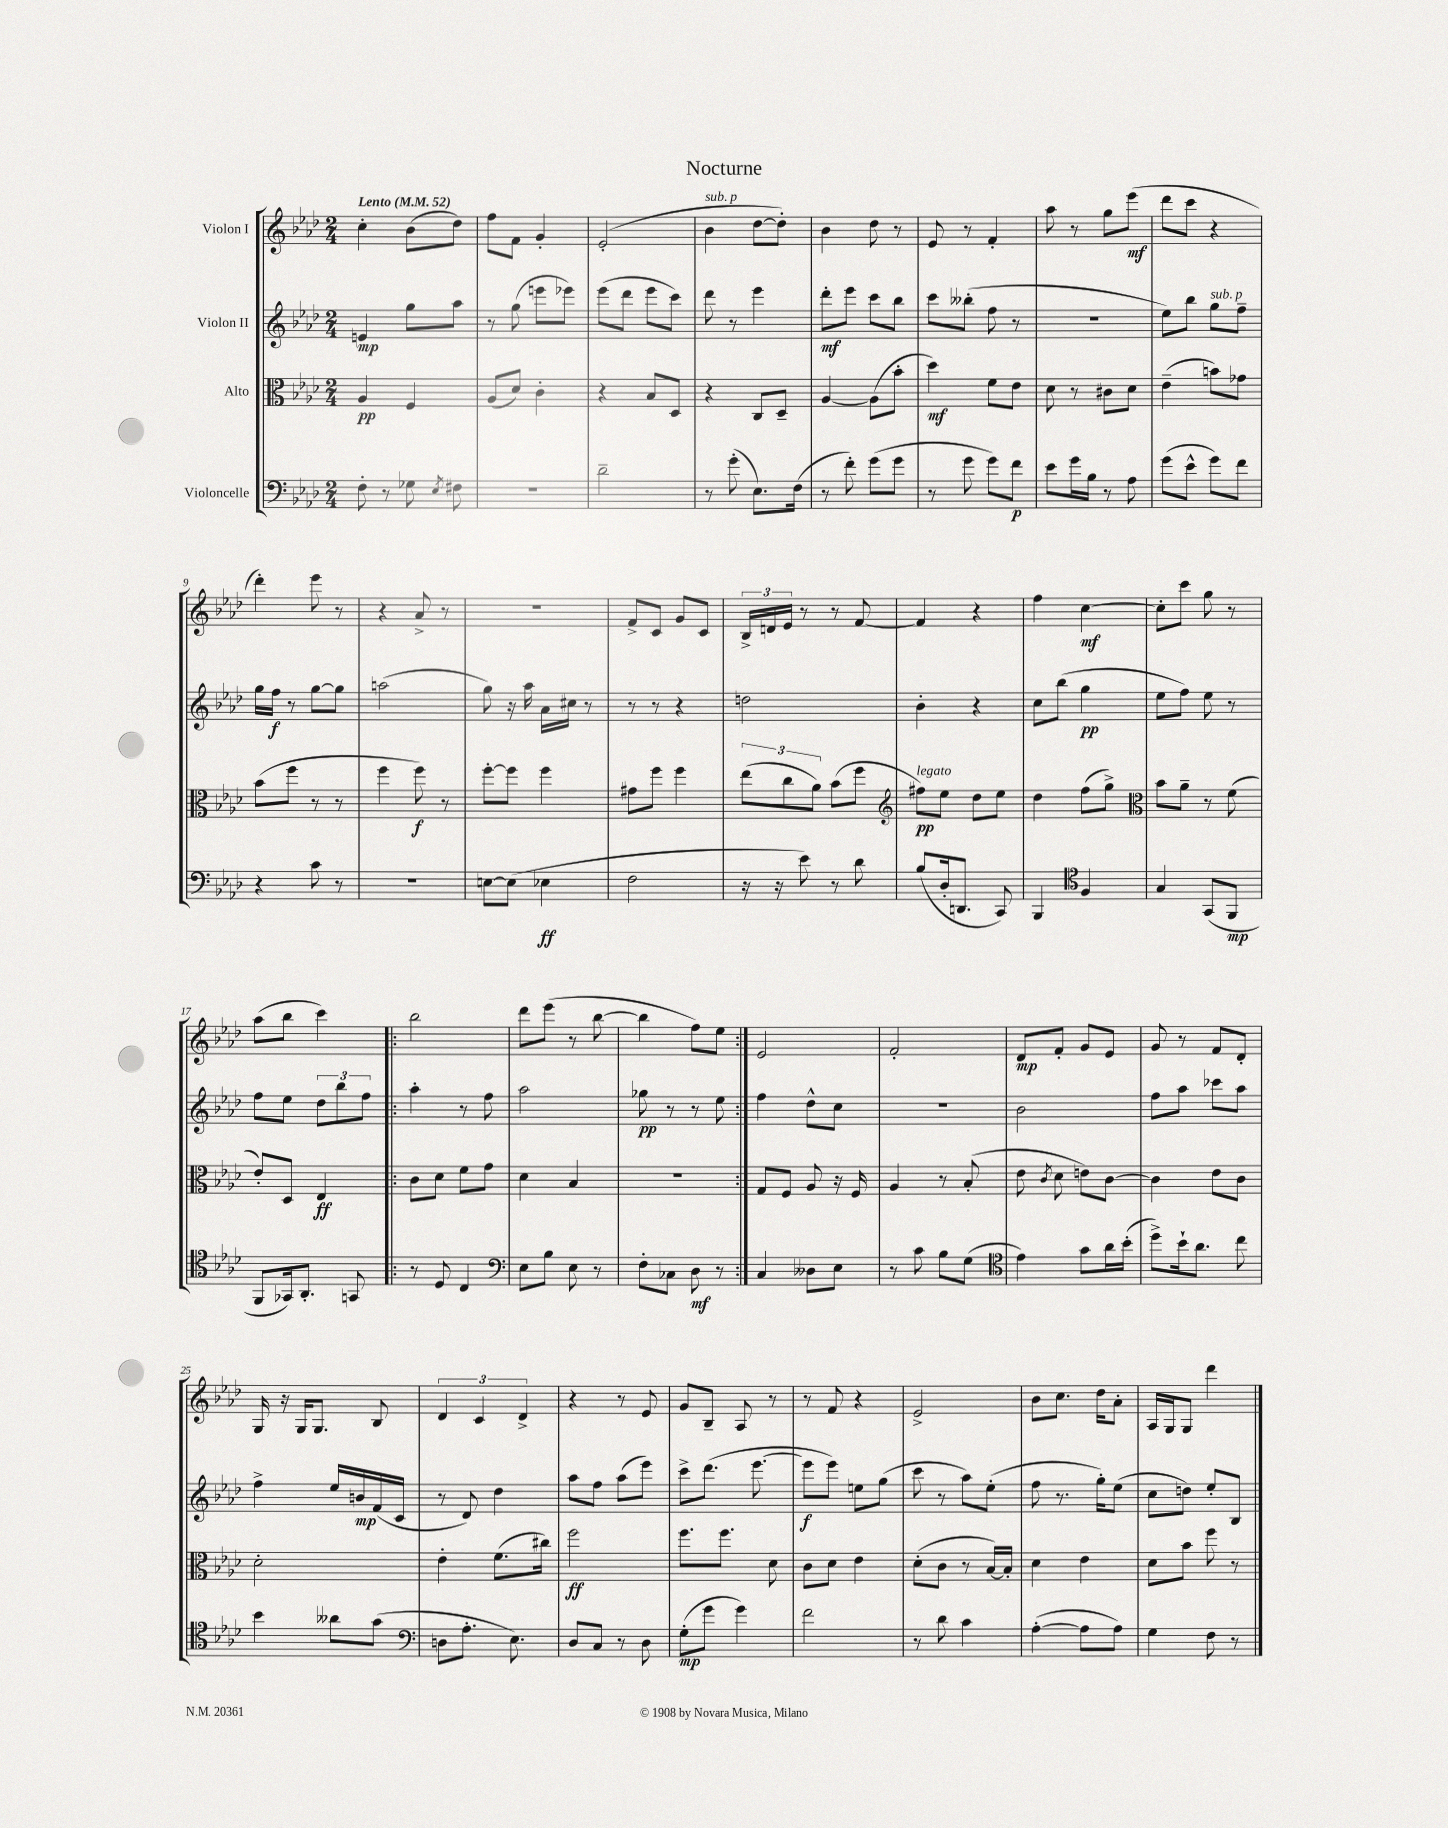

**kern	**dynam	**kern	**dynam	**kern	**dynam	**kern	**dynam
*part4	*part4	*part3	*part3	*part2	*part2	*part1	*part1
*staff4	*staff4	*staff3	*staff3	*staff2	*staff2	*staff1	*staff1
*I"Violoncelle	*	*I"Alto	*	*I"Violon II	*	*I"Violon I	*
*clefF4	*	*clefC3	*	*clefG2	*	*clefG2	*
*k[b-e-a-d-]	*	*k[b-e-a-d-]	*	*k[b-e-a-d-]	*	*k[b-e-a-d-]	*
*M2/4	*	*M2/4	*	*M2/4	*	*M2/4	*
*MM52	*	*MM52	*	*MM52	*	*MM52	*
=1	=1	=1	=1	=1	=1	=1	=1
!	!	!	!	!	!	!LO:TX:a:B:t=Lento	!
8F'\	.	4A-/	pp	4en/	mp	4cc'\	.
8r	.	.	.	.	.	.	.
8G-X\	.	4F/	.	8gg\L	.	(8b-\L	.
8qE-/	.	.	.	.	.	.	.
8F#X\	.	.	.	8aa-\J	.	8dd-\J)	.
=2	=2	=2	=2	=2	=2	=2	=2
2r	.	(8A-/L	.	8r	.	8ff\L	.
.	.	8d-/J)	.	(8gg\	.	8f\J	.
.	.	4c'\	.	8eeen\L	.	4g'/	.
.	.	.	.	8eee-X\J)	.	.	.
=3	=3	=3	=3	=3	=3	=3	=3
2d-~\	.	4r	.	(8eee-\L	.	(2e-'/	.
.	.	.	.	8ddd-\J	.	.	.
.	.	8B-/L	.	8eee-\L	.	.	.
.	.	8D-/J	.	8ccc\J)	.	.	.
=4	=4	=4	=4	=4	=4	=4	=4
!	!	!	!	!	!	!LO:TX:a:i:t=sub. p	!
8r	.	4r	.	8ddd-\	.	4b-\	.
(8g'\	.	.	.	8r	.	.	.
8.E-\L)	.	8C/L	.	4eee-\	.	[8dd-\L	.
.	.	8D-~/J	.	.	.	8dd-'\J])	.
(16F\Jk	.	.	.	.	.	.	.
=5	=5	=5	=5	=5	=5	=5	=5
8r	.	[4A-/	.	8ddd-'\L	mf	4b-\	.
8f'\)	.	.	.	8eee-\J	.	.	.
(8g\L	.	(8A-\L]	.	8ccc\L	.	8dd-\	.
8g\J	.	8b-'\J	.	8bb-\J	.	8r	.
=6	=6	=6	=6	=6	=6	=6	=6
8r	.	4dd-\)	mf	8ccc\L	.	8e-/	.
8g\	.	.	.	(8bb--X'\J	.	8r	.
8g\L)	.	8f\L	.	8ff\	.	4f'/	.
8f\J	p	8e-\J	.	8r	.	.	.
=7	=7	=7	=7	=7	=7	=7	=7
8e-\L	.	8d-\	.	2r	.	8aa-\	.
16g\L	.	8r	.	.	.	8r	.
16B-\JJ	.	.	.	.	.	.	.
8r	.	8c#X\L	.	.	.	8gg\L	.
8A-\	.	8d-\J	.	.	.	(8eee-\J	mf
=8	=8	=8	=8	=8	=8	=8	=8
(8g\L	.	(4e-~\	.	8ee-\L)	.	8ddd-\L	.
8e-^^\J	.	.	.	8bb-\J	.	8ccc\J	.
!	!	!	!	!LO:TX:a:i:t=sub. p	!	!	!
8g\L)	.	8bn\L)	.	8gg\L	.	4r	.
8f\J	.	8g-X\J	.	8ff~\J	.	.	.
!!LO:LB:g=z
=9	=9	=9	=9	=9	=9	=9	=9
4r	.	(8b-\L	.	16gg\LL	.	4ddd-'\)	.
.	.	.	.	16ff\JJ	f	.	.
.	.	8ff\J	.	8r	.	.	.
8c\	.	8r	.	[8gg\L	.	8eee-\	.
8r	.	8r	.	8gg\J]	.	8r	.
=10	=10	=10	=10	=10	=10	=10	=10
2r	.	4ff\	.	(2aan\	.	4r	.
.	.	8ff\)	f	.	.	8a-^/	.
.	.	8r	.	.	.	8r	.
=11	=11	=11	=11	=11	=11	=11	=11
[8En\L	.	[8ff'\L	.	8gg\)	.	2r	.
(8E\J]	.	8ff\J]	.	16r	.	.	.
.	.	.	.	16aa-\	.	.	.
4E-X\	ff	4ff\	.	16a-\LL	.	.	.
.	.	.	.	16cc#X\JJ	.	.	.
.	.	.	.	8r	.	.	.
=12	=12	=12	=12	=12	=12	=12	=12
2F\	.	8g#X\L	.	8r	.	8f^/L	.
.	.	8ff\J	.	8r	.	8c/J	.
.	.	4ff\	.	4r	.	8g/L	.
.	.	.	.	.	.	8c/J	.
=13	=13	=13	=13	=13	=13	=13	=13
16r	.	(12ee-\L	.	2ddn\	.	24B-^/LL	.
.	.	.	.	.	.	24dn/	.
16r	.	.	.	.	.	.	.
.	.	12cc\	.	.	.	24e-/JJ	.
8e-\)	.	.	.	.	.	8r	.
.	.	12a-\J)	.	.	.	.	.
8r	.	(8b-\L	.	.	.	8r	.
8d-\	.	8ff\J	.	.	.	[8f/	.
=14	=14	=14	=14	=14	=14	=14	=14
*	*	*clefG2	*	*	*	*	*
!	!	!LO:TX:a:i:t=legato	!	!	!	!	!
(8B-/L	.	8ff#X\L)	pp	4b-'\	.	4f/]	.
16D-'/k	.	8ee-\J	.	.	.	.	.
8.DDn/J	.	.	.	.	.	.	.
.	.	8dd-\L	.	4r	.	4r	.
8CC/)	.	8ee-\J	.	.	.	.	.
=15	=15	=15	=15	=15	=15	=15	=15
4BBB-/	.	4dd-\	.	8cc\L	.	4ff\	.
.	.	.	.	(8bb-\J	.	.	.
*clefC4	*	*	*	*	*	*	*
4F/	.	(8ff\L	.	4gg\	pp	[4cc\	mf
.	.	8gg^\J)	.	.	.	.	.
=16	=16	=16	=16	=16	=16	=16	=16
*	*	*clefC3	*	*	*	*	*
4G/	.	8b-\L	.	8ee-\L	.	8cc'\L]	.
.	.	8a-~\J	.	8ff\J)	.	8ccc\J	.
(8GG/L	.	8r	.	8ee-\	.	8gg\	.
8FF/J	mp	(8f\	.	8r	.	8r	.
!!LO:LB:g=z
=17	=17	=17	=17	=17	=17	=17	=17
8FF/L	.	8e-'/L)	.	8ff\L	.	(8aa-\L	.
16GG-X/k)	.	8D-/J	.	8ee-\J	.	8bb-\J	.
8.AA-'/J	.	.	.	.	.	.	.
.	.	4E-/	ff	12dd-\L	.	4ccc\)	.
.	.	.	.	12bb-\	.	.	.
8GGn/	.	.	.	.	.	.	.
.	.	.	.	12ff\J	.	.	.
=18!|:	=18!|:	=18!|:	=18!|:	=18!|:	=18!|:	=18!|:	=18!|:
8r	.	8c\L	.	4aa-'\	.	2bb-\	.
8D-/	.	8d-\J	.	.	.	.	.
4C/	.	8f\L	.	8r	.	.	.
.	.	8g\J	.	8ff\	.	.	.
=19	=19	=19	=19	=19	=19	=19	=19
*clefF4	*	*	*	*	*	*	*
8E-\L	.	4d-\	.	2aa-\	.	8ddd-\L	.
8B-\J	.	.	.	.	.	(8eee-\J	.
8E-\	.	4B-/	.	.	.	8r	.
8r	.	.	.	.	.	[8bb-\	.
=20	=20	=20	=20	=20	=20	=20	=20
8F'\L	.	2r	.	8gg-X\	pp	4bb-\]	.
8C-X\J	.	.	.	8r	.	.	.
8D-\	mf	.	.	8r	.	8ff\L)	.
8r	.	.	.	8ee-\	.	8ee-\J	.
=21:|!	=21:|!	=21:|!	=21:|!	=21:|!	=21:|!	=21:|!	=21:|!
4C/	.	8G/L	.	4ff\	.	2e-/	.
.	.	8F/J	.	.	.	.	.
8D--X\L	.	8A-/	.	8dd-^^\L	.	.	.
8E-\J	.	16r	.	8cc\J	.	.	.
.	.	16F/	.	.	.	.	.
=22	=22	=22	=22	=22	=22	=22	=22
8r	.	4A-/	.	2r	.	2f'/	.
8c\	.	.	.	.	.	.	.
8B-\L	.	8r	.	.	.	.	.
(8G\J	.	(8B-'/	.	.	.	.	.
=23	=23	=23	=23	=23	=23	=23	=23
*clefC4	*	*	*	*	*	*	*
4e-\)	.	8e-\	.	2b-\	.	8d-/L	mp
.	.	8qc/	.	.	.	.	.
.	.	8d-\	.	.	.	8f'/J	.
8g\L	.	8en\L)	.	.	.	8g/L	.
16a-\L	.	[8c\J	.	.	.	8e-/J	.
(16b-'\JJ	.	.	.	.	.	.	.
=24	=24	=24	=24	=24	=24	=24	=24
8dd-^\L)	.	4c\]	.	8ff\L	.	8g/	.
16b-`\k	.	.	.	8aa-\J	.	8r	.
8.a-\J	.	.	.	.	.	.	.
.	.	8e-\L	.	8ccc-X\L	.	8f/L	.
8cc\	.	8c\J	.	8aa-\J	.	8d-'/J	.
!!LO:LB:g=z
=25	=25	=25	=25	=25	=25	=25	=25
4b-\	.	2d-'\	.	4ff^\	.	16G/	.
.	.	.	.	.	.	16r	.
.	.	.	.	.	.	16G/KL	.
.	.	.	.	.	.	8.G/J	.
8a--X\L	.	.	.	16ee-/LL	.	.	.
.	.	.	.	16bn/	mp	.	.
(8g\J	.	.	.	(16f/	.	8B-/	.
.	.	.	.	16c/JJ	.	.	.
=26	=26	=26	=26	=26	=26	=26	=26
*clefF4	*	*	*	*	*	*	*
8Dn\L	.	4e-'\	.	8r	.	6d-/	.
8.A-'\J	.	.	.	8d-/)	.	.	.
.	.	.	.	.	.	6c/	.
.	.	(8.f\L	.	4dd-\	.	.	.
8.E-\)	.	.	.	.	.	.	.
.	.	.	.	.	.	6d-^/	.
.	.	16cc#X\Jk)	.	.	.	.	.
=27	=27	=27	=27	=27	=27	=27	=27
8D-/L	.	2ff\	ff	8aa-\L	.	4r	.
8C/J	.	.	.	8ff\J	.	.	.
8r	.	.	.	(8aa-\L	.	8r	.
8D-\	.	.	.	8eee-\J)	.	8e-/	.
=28	=28	=28	=28	=28	=28	=28	=28
(8G'\L	mp	8.ff\L	.	8ccc^\L	.	8g/L	.
8g\J	.	.	.	(8.ddd-\J	.	8B-~/J	.
.	.	8.ff\J	.	.	.	.	.
4g\)	.	.	.	.	.	8A-/	.
.	.	.	.	[8.eee-\	.	.	.
.	.	8d-\	.	.	.	8r	.
=29	=29	=29	=29	=29	=29	=29	=29
2f\	.	8c\L	.	8eee-\L]	f	8r	.
.	.	8d-\J	.	8eee-\J)	.	8f/	.
.	.	4e-\	.	8een\L	.	4r	.
.	.	.	.	(8gg\J	.	.	.
=30	=30	=30	=30	=30	=30	=30	=30
8r	.	(8d-'\L	.	8ccc\	.	2e-^/	.
8d-\	.	8c\J	.	8r	.	.	.
4c\	.	8r	.	8aa-\L)	.	.	.
.	.	[16B-/LL)	.	(8ee-'\J	.	.	.
.	.	16B-'/JJ]	.	.	.	.	.
=31	=31	=31	=31	=31	=31	=31	=31
([4A-'\	.	4d-\	.	8ff\	.	8b-\L	.
.	.	.	.	8.r	.	8.cc\J	.
8A-\L]	.	4e-\	.	.	.	.	.
.	.	.	.	16gg'\KL)	.	16dd-\KL	.
8A-\J)	.	.	.	(8ee-\J	.	8a-'\J	.
=32	=32	=32	=32	=32	=32	=32	=32
4G\	.	8d-\L	.	8cc\L	.	16A-/LL	.
.	.	.	.	.	.	16G/J	.
.	.	8b-\J	.	8ddn\J)	.	8G/J	.
8F\	.	8ff\	.	8ee-'/L	.	4ddd-\	.
8r	.	8r	.	8B-/J	.	.	.
==	==	==	==	==	==	==	==
*-	*-	*-	*-	*-	*-	*-	*-
